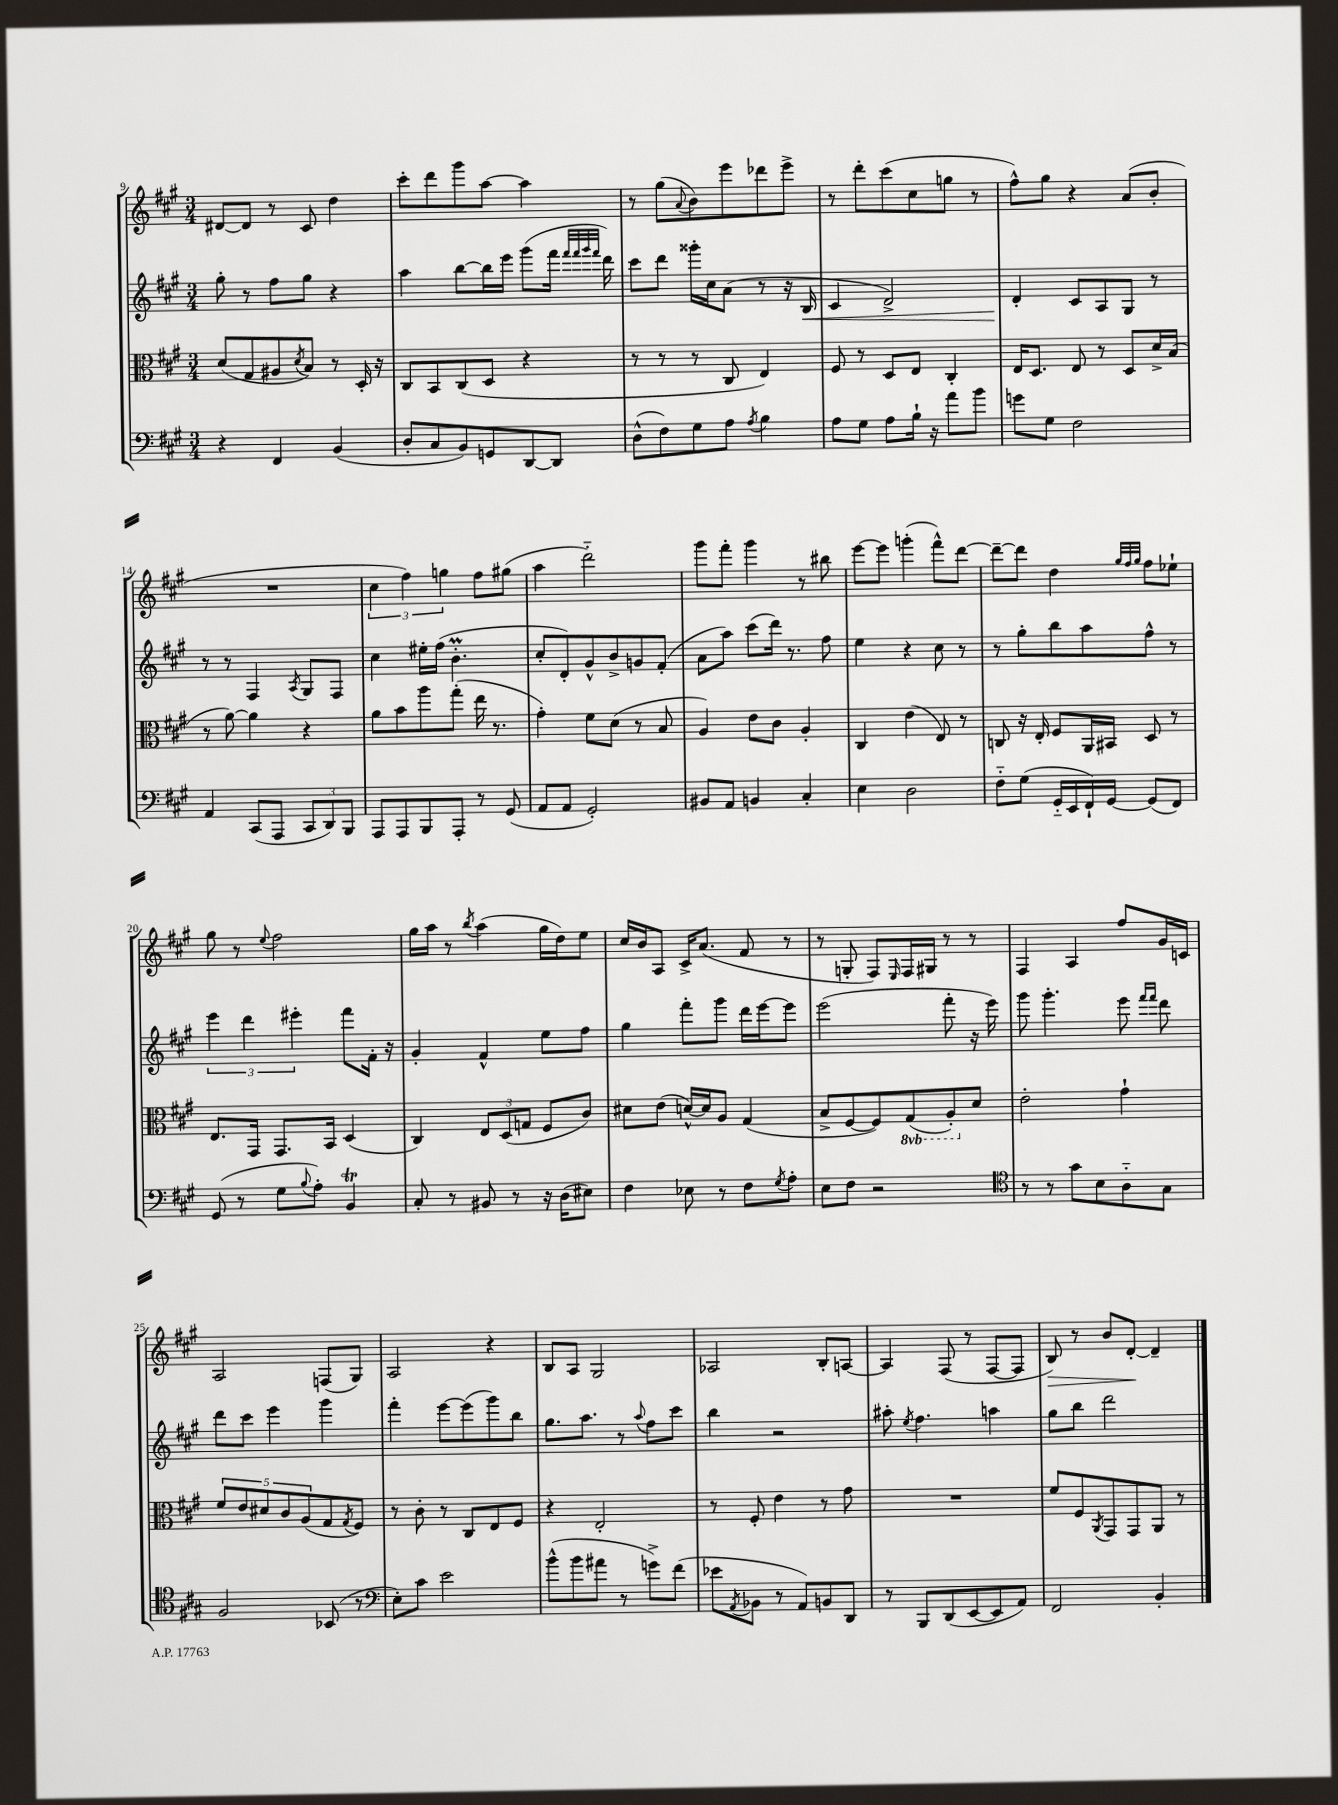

**kern	**kern	**kern	**dynam	**kern	**dynam
*part4	*part3	*part2	*part2	*part1	*part1
*staff4	*staff3	*staff2	*staff2	*staff1	*staff1
*clefF4	*clefC3	*clefG2	*	*clefG2	*
*k[f#c#g#]	*k[f#c#g#]	*k[f#c#g#]	*	*k[f#c#g#]	*
*M3/4	*M3/4	*M3/4	*	*M3/4	*
=9	=9	=9	=9	=9	=9
4r	(8d/L	8gg#'\	.	[8d#X/L	.
.	8G#/	8r	.	8d#/J]	.
4FF#/	8A#X/	8ff#\L	.	8r	.
.	8qd/	.	.	.	.
.	8B/J)	8gg#\J	.	8c#/	.
(4BB/	8r	4r	.	4dd\	.
.	16D'/	.	.	.	.
.	16r	.	.	.	.
=10	=10	=10	=10	=10	=10
8D'/L	8C#/L	4aa\	.	8ccc#'\L	.
8C#/	8BB/	.	.	8ddd\	.
8BB/)	(8C#/	[8bb\L	.	8ggg#\	.
8GGn/	8D/J	16bb\L]	.	[8aa\J	.
.	.	16eee\JJ	.	.	.
[8DD/	4r	(8ggg#\L	.	4aa\]	.
8DD/J]	.	16fff#\Jk	.	.	.
.	.	32qqfff#/LLL	.	.	.
.	.	32qqfff#/	.	.	.
.	.	32qqggg#/	.	.	.
.	.	32qqfff#/JJJ	.	.	.
.	.	16ddd\)	.	.	.
=11	=11	=11	=11	=11	=11
(8D^^\L	8r	8ccc#\L	.	8r	.
8F#\)	8r	8ddd\J	.	(8gg#\L	.
.	.	.	.	8qqa/	.
8G#\	8r	16ggg##X'\LL	.	8b\)	.
.	.	16cc#\J	.	.	.
8A\J	8C#/	(8a\J	.	8eee\	.
8qA/	.	.	.	.	.
4B\	4E/)	8r	.	8ddd-X\	.
.	.	16r	.	8eee^\J	.
!	!	!	!LO:HP:b	!	!
.	.	16B/	<	.	.
=12	=12	=12	=12	=12	=12
8A\L	8F#/	4c#/	.	8r	.
8G#\J	8r	.	.	8ddd'\L	.
8A\L	8D/L	2d^/)	.	(8ccc#\	.
16B`\Jk	8E/J	.	.	8cc#\	.
16r	.	.	.	.	.
8a\L	4C#'/	.	.	8ggn\J	.
8b\J	.	.	.	8r	.
=13	=13	=13	=13	=13	=13
8gn\L	16E/KL	4d'/	.	8ff#^^\L)	.
.	8.D/J	.	.	.	.
8G#\J	.	.	.	8gg#\J	.
2F#\	8E/	8c#/L	[	4r	.
.	8r	8A/	.	.	.
.	8D/L	8G#/J	.	(8a/L	.
.	16d^/L	8r	.	8b'/J	.
.	(16B/JJ	.	.	.	.
!!LO:LB:g=z
=14	=14	=14	=14	=14	=14
4AA/	8r	8r	.	2.r	.
.	[8a\)	8r	.	.	.
(8CC#/L	4a\]	4F#/	.	.	.
8AAA/J	.	.	.	.	.
.	.	8qA/	.	.	.
12CC#/L	4r	8G#/L	.	.	.
12DD/)	.	.	.	.	.
.	.	8F#/J	.	.	.
12BBB/J	.	.	.	.	.
=15	=15	=15	=15	=15	=15
8AAA/L	8a\L	4cc#\	.	6cc#\	.
8AAA/	8b\	.	.	.	.
.	.	.	.	6ff#\)	.
8BBB/	8aa\	16ee#X'\LL	.	.	.
.	.	(16ff#\JJ	.	.	.
.	.	.	.	6ggn\	.
8AAA'/J	(8gg#'\J	4.bM'\	.	.	.
8r	16ee\	.	.	8ff#\L	.
.	8.r	.	.	.	.
(8GG#/	.	.	.	(8gg#X\J	.
=16	=16	=16	=16	=16	=16
8AA/L	4g#'\)	8cc#'/L	.	4aa\	.
8AA/J	.	8d'/)	.	.	.
2GG#'/)	8f#\L	8g#^^/	.	2ddd\)	.
.	(8d\J	8b^/	.	.	.
.	8r	8gn/	.	.	.
.	8B/	(8f#'/J	.	.	.
=17	=17	=17	=17	=17	=17
8BB#X/L	4A/)	8a\L	.	8ggg#\L	.
8AA/J	.	8aa\J)	.	8fff#'\J	.
4BBn/	8e\L	(8ccc#\L	.	4ggg#\	.
.	8c#\J	16ddd\Jk)	.	.	.
.	.	8.r	.	.	.
4C#'/	4A'/	.	.	8r	.
.	.	8ff#\	.	8bb#X\	.
=18	=18	=18	=18	=18	=18
4E\	4C#/	4ee\	.	[8eee\L	.
.	.	.	.	8eee\J]	.
2D\	(4e\	4r	.	(4gggn'\	.
.	8E/)	8cc#\	.	8fff#^^\L)	.
.	8r	8r	.	[8ddd\J	.
=19	=19	=19	=19	=19	=19
8F#\L	8Cn/	8r	.	8ddd~\L_	.
(8G#\J	16r	8gg#'\L	.	8ddd\J]	.
.	16E'/	.	.	.	.
16GG#/LL	8F#/L	8bb\	.	4dd\	.
16EE/	.	.	.	.	.
16FF#`/)	16AA/L	8aa\	.	.	.
[16GG#/JJ	16BB#X/JJ	.	.	.	.
.	.	.	.	32qqgg#/LLL	.
.	.	.	.	32qqff#/	.
.	.	.	.	32qqgg#/JJJ	.
(8GG#/L]	8D/	8ff#^^\J	.	8ff#\L	.
8FF#/J)	8r	8r	.	8ee-X`\J	.
!!LO:LB:g=z
=20	=20	=20	=20	=20	=20
(8GG#/	8.E/L	6eee\	.	8gg#\	.
8r	.	.	.	8r	.
.	.	6ddd\	.	.	.
.	16GG#/Jk	.	.	.	.
.	.	.	.	8qqee/	.
8G#\L	8.GG#/L	.	.	2ff#\	.
.	.	6eee#X'\	.	.	.
8qqB/	.	.	.	.	.
8A'\J)	.	.	.	.	.
.	16BB/Jk	.	.	.	.
4BBT/	(4D/	8fff#\L	.	.	.
.	.	16f#'\Jk	.	.	.
.	.	16r	.	.	.
=21	=21	=21	=21	=21	=21
8C#'/	4C#/)	4g#'/	.	16gg#\LL	.
.	.	.	.	16aa\JJ	.
8r	.	.	.	8r	.
.	.	.	.	8qbb/	.
8BB#X/	12E/L	4f#^^/	.	(4aa\	.
.	(12D/	.	.	.	.
8r	.	.	.	.	.
.	12Gn/J	.	.	.	.
16r	8F#/L	8ee\L	.	16gg#\LL	.
(16D\KL	.	.	.	16dd\J)	.
8E#X\J)	8c#/J)	8ff#\J	.	8ee\J	.
=22	=22	=22	=22	=22	=22
4F#\	8d#X\L	4gg#\	.	16cc#/LL	.
.	.	.	.	16b/J	.
.	(8e\J	.	.	8A/J	.
8E-X\	[16dn^^/LL)	8fff#'\L	.	16c#^/KL	.
.	16d/J]	.	.	(8.a/J	.
8r	8A/J	8ggg#\J	.	.	.
8F#\L	(4G#/	16ddd\LL	.	8f#/	.
.	.	[16eee\J	.	.	.
8qG#/	.	.	.	.	.
8A'\J	.	8eee\J]	.	8r	.
=23	=23	=23	=23	=23	=23
8E\L	8B^/L	(2eee\	.	8r	.
8F#\J	[8F#/	.	.	8Gn'/	.
2r	8F#/])	.	.	8F#/L)	.
.	.	.	.	16qqE/	.
*	*8ba	*	*	*	*
.	(8GG#/	.	.	16F#/L	.
.	.	.	.	16G#X/JJ	.
.	8AA'/)	8fff#'\	.	8r	.
*	*X8ba	*	*	*	*
.	8d/J	16r	.	8r	.
.	.	16eee\)	.	.	.
=24	=24	=24	=24	=24	=24
*clefC4	*	*	*	*	*
8r	2e'\	8ggg#\	.	4F#/	.
8r	.	4.ggg#'\	.	.	.
8g#\L	.	.	.	4A/	.
8B\	.	.	.	.	.
8A\	4g#`\	8eee\	.	8ff#/L	.
.	.	16qqfff#/LL	.	.	.
.	.	16qqfff#/JJ	.	.	.
8G#\J	.	8ddd\	.	16g#/L	.
.	.	.	.	16cn/JJ	.
!!LO:LB:g=z
=25	=25	=25	=25	=25	=25
2F#/	10f#/L	8ddd\L	.	2A/	.
.	10e/	.	.	.	.
.	.	8ccc#\J	.	.	.
.	10d#X/	.	.	.	.
.	.	4eee\	.	.	.
.	10c#/	.	.	.	.
.	(10A/	.	.	.	.
(8BB-X/	8G#/	4ggg#\	.	(8Fn/L	.
.	8qG#/	.	.	.	.
8r	8F#/J)	.	.	8G#/J)	.
=26	=26	=26	=26	=26	=26
*clefF4	*	*	*	*	*
8E'\L)	8r	4fff#'\	.	2A/	.
8c#\J	8c#'\	.	.	.	.
2e\	8r	[8eee\L	.	.	.
.	8C#/L	(8eee\]	.	.	.
.	8E/	8ggg#\)	.	4r	.
.	8F#/J	8bb\J	.	.	.
=27	=27	=27	=27	=27	=27
(8b^^\L	4r	8.gg#\L	.	8B/L	.
8b\	.	.	.	8A/J	.
.	.	8.aa\J	.	.	.
8a#X\J	2E'/	.	.	2G#/	.
8r	.	8r	.	.	.
.	.	8qqaa/	.	.	.
8gn^\L)	.	8ff#\L	.	.	.
(8f#\J	.	8ccc#\J	.	.	.
=28	=28	=28	=28	=28	=28
8e-X\L	8r	4bb\	.	2A-X/	.
8qAA/	.	.	.	.	.
8BB-X\J	8F#'/	.	.	.	.
8r	4e\	2r	.	.	.
8AA/L)	.	.	.	.	.
8BBn/	8r	.	.	8B'/L	.
8DD/J	8g#\	.	.	[8An/J	.
=29	=29	=29	=29	=29	=29
8r	2.r	8aa#X'\	.	4A/]	.
.	.	8qee/	.	.	.
8BBB/L	.	4.ff#\	.	.	.
(8DD/	.	.	.	(8F#/	.
[8EE/	.	.	.	8r	.
8EE/]	.	4aan\	.	[8F#/L	.
8AA/J)	.	.	.	8F#/J]	.
=30	=30	=30	=30	=30	=30
!	!	!	!	!	!LO:HP:b
2FF#/	8f#/L	8gg#\L	.	8B/)	>
.	8F#/	8bb\J	.	8r	.
.	8qAA/	.	.	.	.
.	8GG#/	2ddd\	.	8b/L	.
.	8GG#/	.	.	[8d'/J	.
4BB'/	8AA/J	.	.	4d~/]	]
.	8r	.	.	.	.
==	==	==	==	==	==
*-	*-	*-	*-	*-	*-
